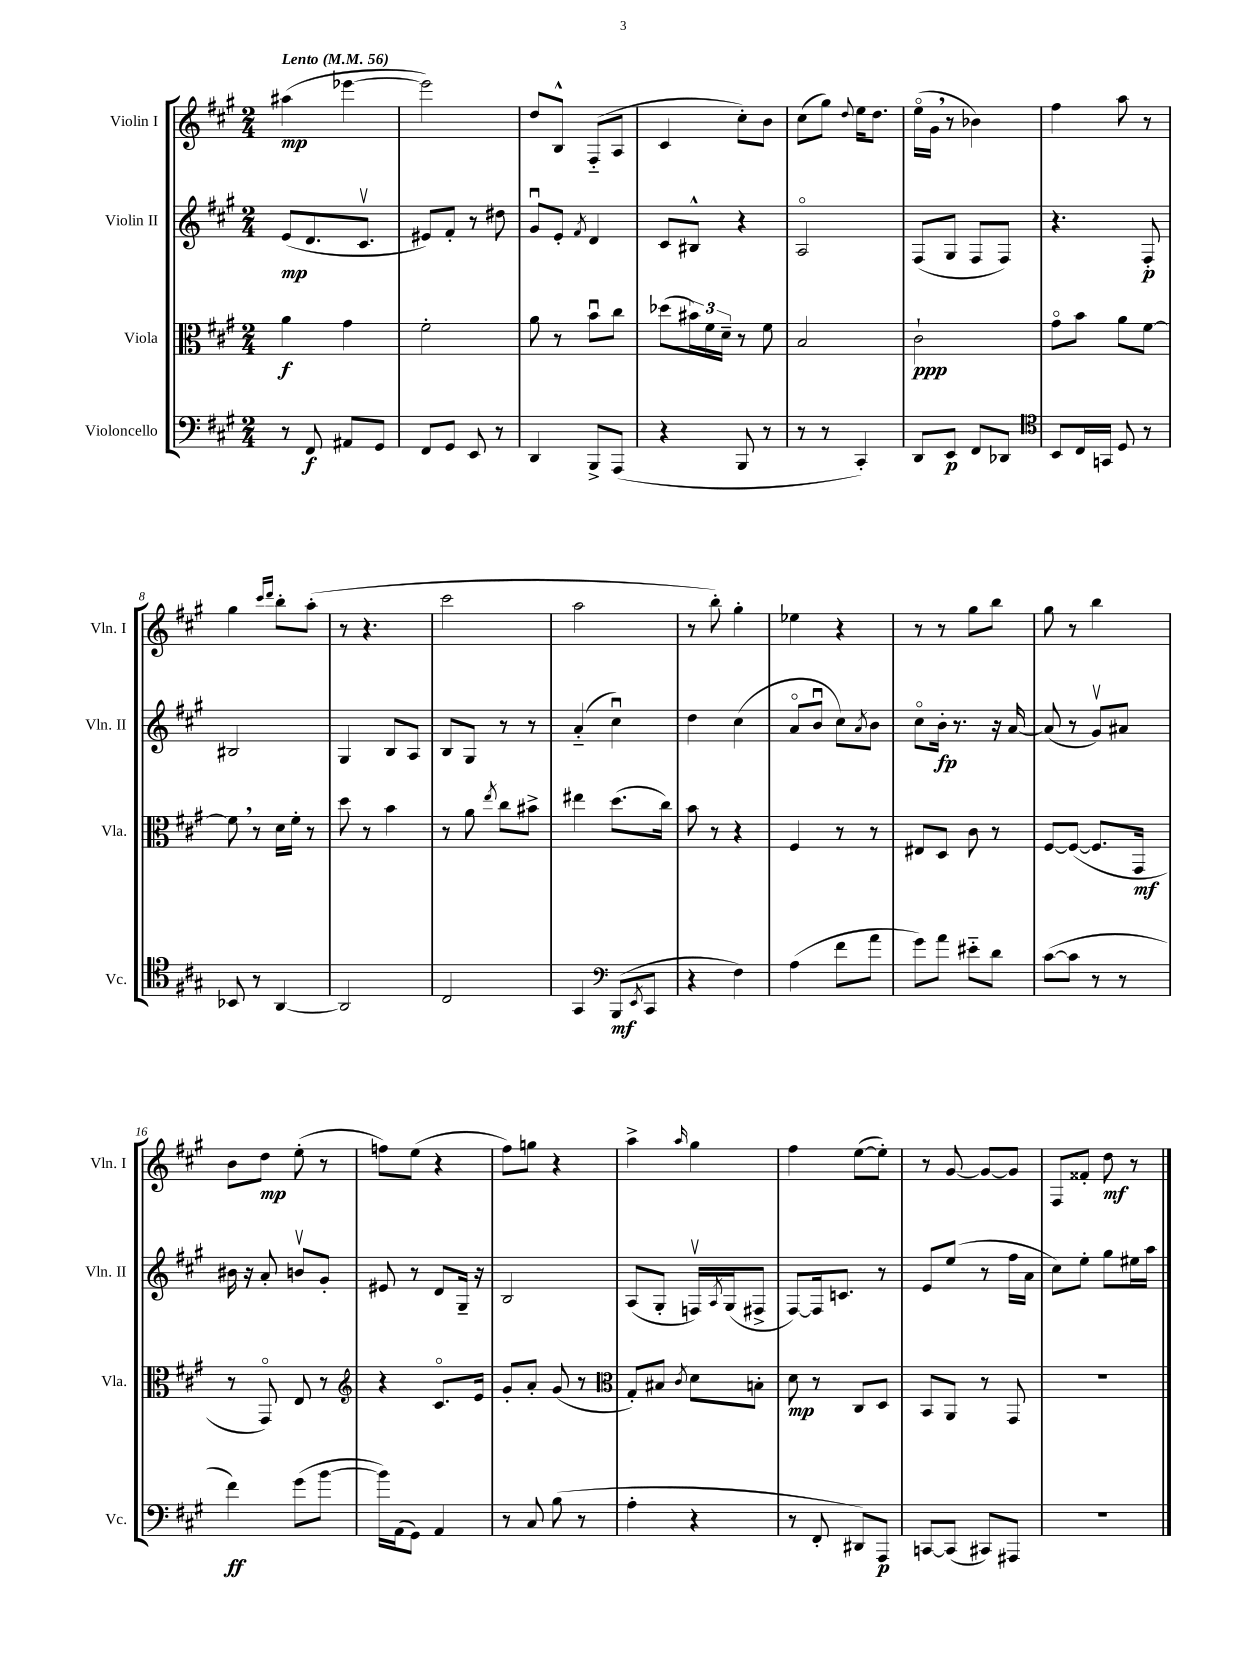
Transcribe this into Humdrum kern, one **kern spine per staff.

**kern	**kern	**kern	**kern
*staff4	*staff3	*staff2	*staff1
*clefF4	*clefC3	*clefG2	*clefG2
*k[f#c#g#]	*k[f#c#g#]	*k[f#c#g#]	*k[f#c#g#]
*M2/4	*M2/4	*M2/4	*M2/4
*MM56	*MM56	*MM56	*MM56
8r	4a	(8e	(4aa#
8FF#	.	8.d	.
8AA#	4g#	.	[4eee-
.	.	8.c#v	.
8GG#	.	.	.
=	=	=	=
8FF#	2f#'	8e#)	2eee-])
8GG#	.	8f#'	.
8EE	.	8r	.
8r	.	8dd#	.
=	=	=	=
4DD	8a	8g#u	8dd
.	8r	8e'	8B^^
.	.	8qf#	.
8BBB^	8bu	4d	(8F#'~
(8AAA	8cc#	.	8A
=	=	=	=
4r	(8dd-	8c#	4c#
.	24b#)	8B#^^	.
.	24f#	.	.
.	24d~	.	.
8BBB	8r	4r	8cc#')
8r	8f#	.	8b
=	=	=	=
8r	2B	2Ao	(8cc#
8r	.	.	8gg#)
.	.	.	8qqdd
4CC#')	.	.	16ee
.	.	.	8.dd
=	=	=	=
8DD	2c#`	(8F#	(16eeo
.	.	.	16g#
8EE	.	8G#	8r
8FF#	.	8F#	4b-)
8DD-	.	8F#)	.
=	=	=	=
*clefC4	*	*	*
8BB	8g#o	4.r	4ff#
16C#	8b	.	.
16GG	.	.	.
8D	8a	.	8aa
8r	[8f#	8F#'	8r
=	=	=	=
8BB-	8f#]	2B#	4gg#
8r	8r	.	.
.	.	.	16qqccc#
.	.	.	16qqddd
[4AA	16d	.	8bb'
.	16f#'	.	.
.	8r	.	(8aa'
=	=	=	=
2AA]	8dd	4G#	8r
.	8r	.	4.r
.	4b	8B	.
.	.	8A	.
=	=	=	=
2C#	8r	8B	2ccc#
.	8a	8G#	.
.	8qee	.	.
.	8cc#	8r	.
.	8b#^	8r	.
=	=	=	=
4GG#	4ee#	(4a'~	2aa
*clefF4	*	*	*
(8BBB	(8.dd	4cc#u)	.
8qEE	.	.	.
8CC#	.	.	.
.	16cc#)	.	.
=	=	=	=
4r	8b	4dd	8r
.	8r	.	8bb')
4F#)	4r	(4cc#	4gg#'
=	=	=	=
(4A	4F#	8ao	4ee-
.	.	8bu	.
8f#	8r	8cc#)	4r
.	.	8qa	.
8a	8r	8b	.
=	=	=	=
8g#)	8E#	8cc#o	8r
8a	8D	16b'	8r
.	.	8.r	.
8e#'~	8c#	.	8gg#
8d	8r	16r	8bb
.	.	[16a	.
=	=	=	=
([8c#	[8F#	(8a]	8gg#
8c#]	(8F#_	8r	8r
8r	8.F#]	8g#v)	4bb
8r	.	8a#	.
.	16GG#	.	.
=	=	=	=
4f#)	8r	16b#	8b
.	.	16r	.
.	8GG#o)	8a'	8dd
(8g#	8E	8bv	(8ee'
[8b	8r	8g#'	8r
=	=	=	=
*	*clefG2	*	*
16b])	4r	8e#	8ff)
(16AA	.	.	.
8GG#)	.	8r	(8ee
4AA	8.c#o	8d	4r
.	.	16G#~	.
.	16e	16r	.
=	=	=	=
8r	8g#'	2B	8ff#)
8C#	8a'	.	8gg
(8B	(8g#	.	4r
8r	8r	.	.
=	=	=	=
*	*clefC3	*	*
4A'	8G#')	(8A	4aa^
.	8B#	8G#'	.
.	8qc#	.	16qqaa
4r	8d	16Fv)	4gg#
.	.	8qA	.
.	.	(16G#	.
.	8B'	8F#^	.
=	=	=	=
8r	8d	[8F#)	4ff#
8FF#'	8r	16F#]	.
.	.	8.c	.
8DD#)	8C#	.	([8ee
8AAA	8D	8r	8ee'])
=	=	=	=
[8CC	8BB	8e	8r
(8CC]	8AA	(8ee	[8g#
8CC#)	8r	8r	8g#_
8AAA#	8GG#	16ff#	8g#]
.	.	16a	.
=	=	=	=
2r	2r	8cc#)	8F#
.	.	8ee'	8f##'
.	.	8gg#	8dd
.	.	16ee#	8r
.	.	16aa	.
==	==	==	==
*-	*-	*-	*-
